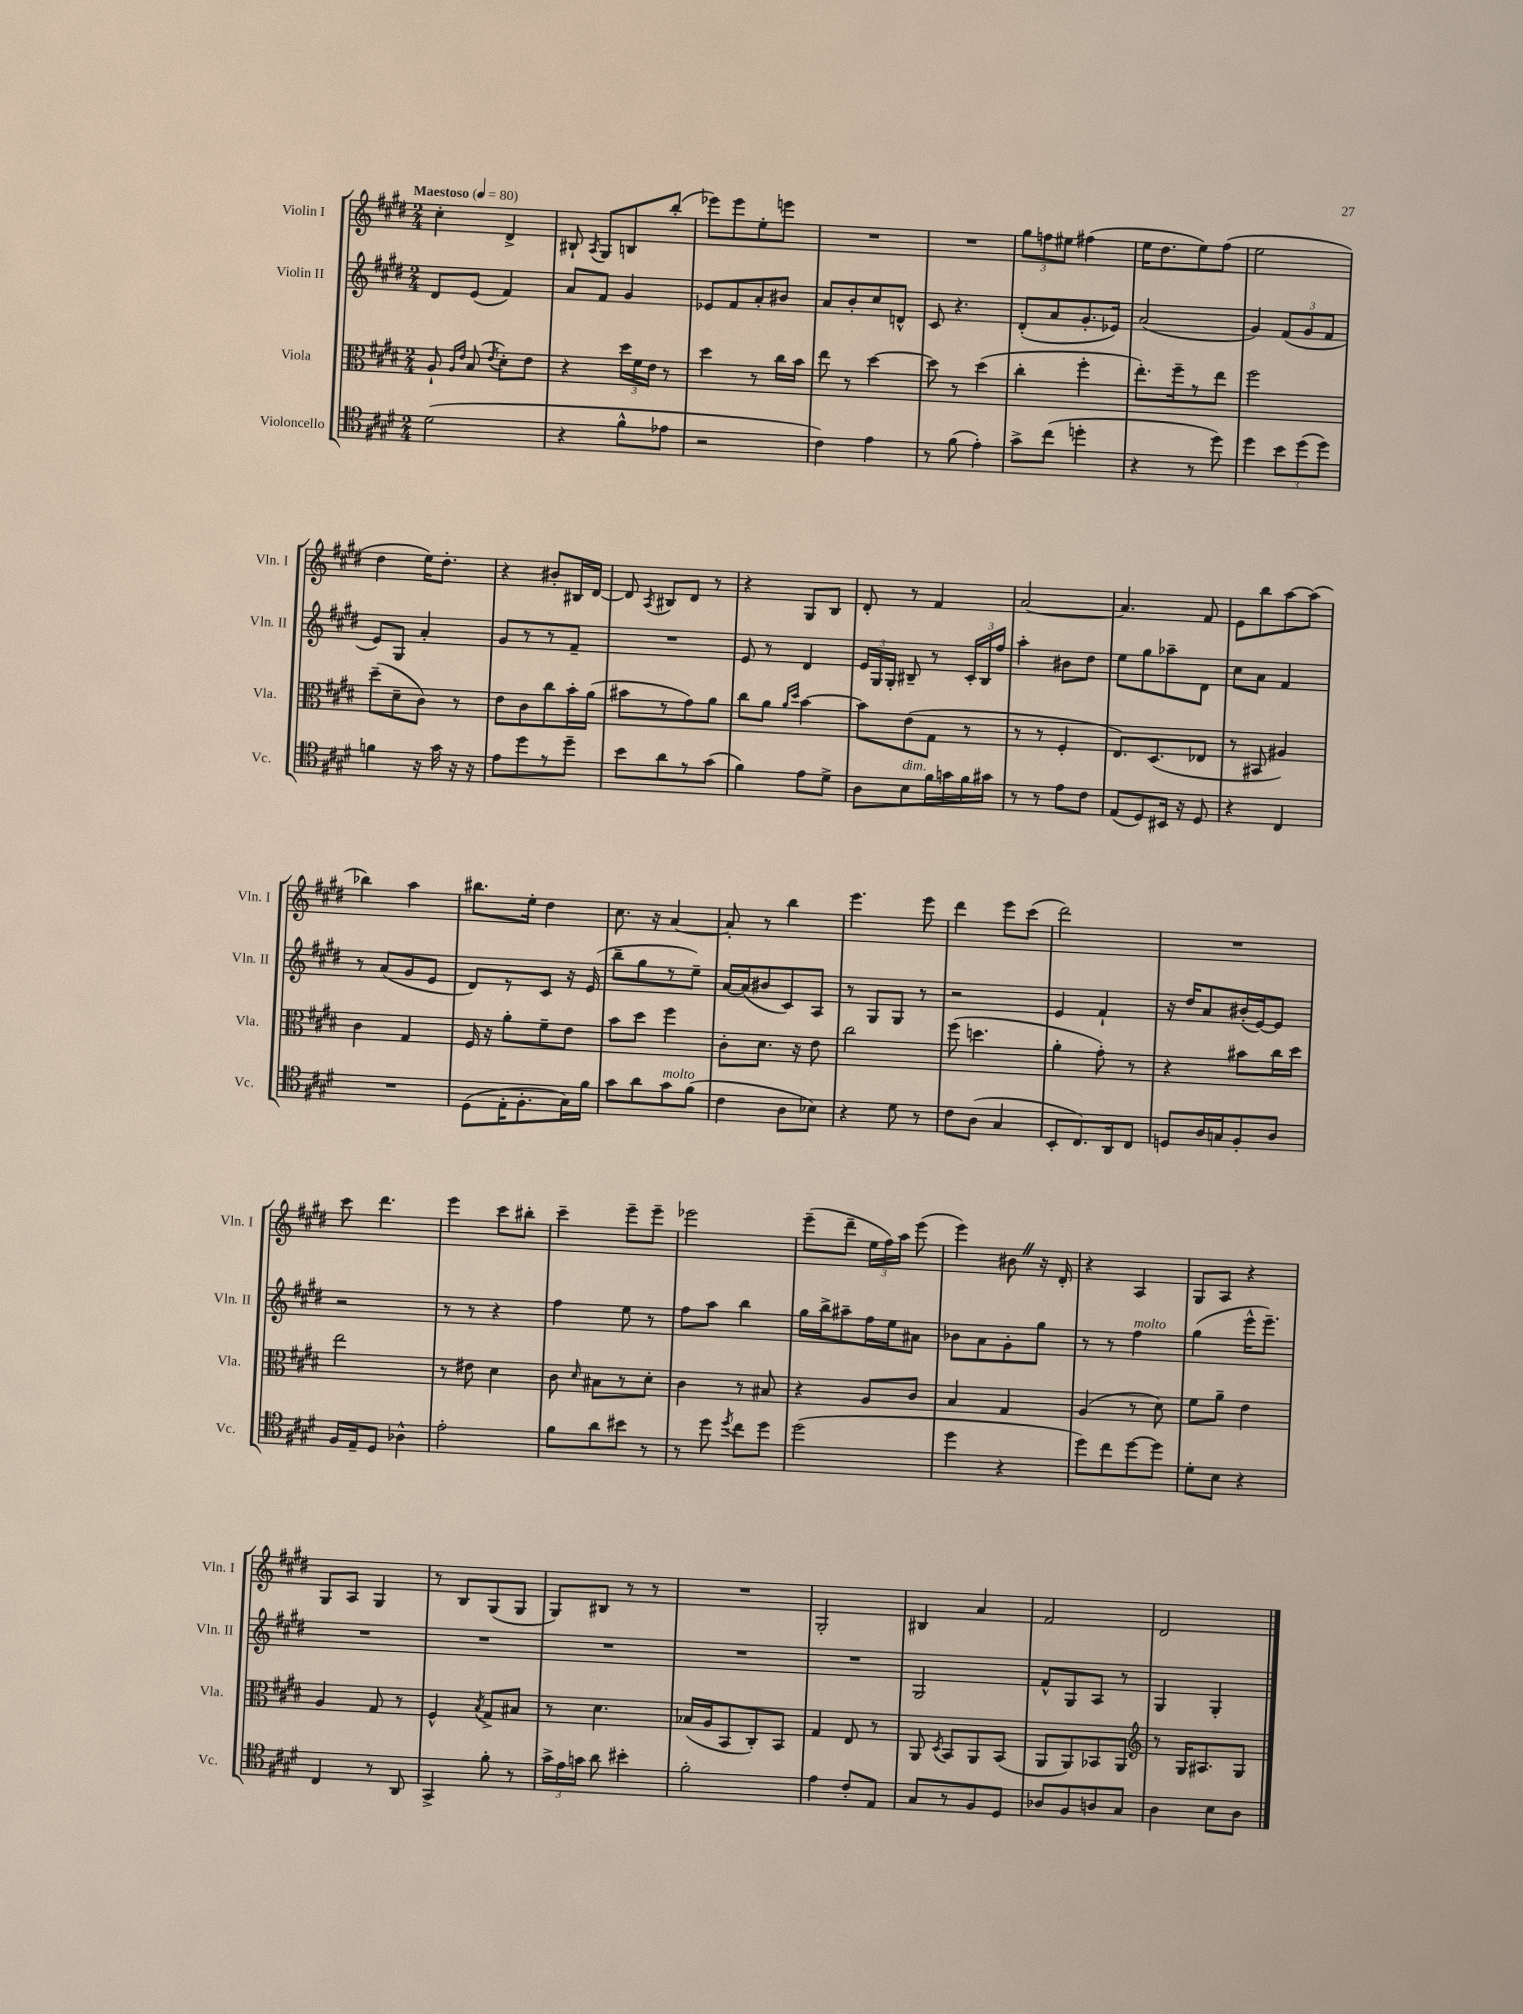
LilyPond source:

<<
\new StaffGroup <<
\new Staff = "s0" \with { instrumentName = "Violin I" shortInstrumentName = "Vln. I" } {
    \clef treble \key e \major \numericTimeSignature \time 2/4 \tempo "Maestoso" 4 = 80
    \autoBeamOff cis''4-. dis'4-> |
    bis8-! \acciaccatura { a8 } gis8[ b8 b''8]-.( |
    ees'''8[) ees'''8 e''8-. e'''8] |
    R2 |
    R2 |
    \tuplet 3/2 { gis''8[ f''8 eis''8] } fis''4( |
    e''16[ dis''8. e''8) fis''8]( |
    e''2 |
    dis''4 e''16[) dis''8.]-. |
    r4 bis'8[-. bis16 dis'16]~ |
    dis'8 \acciaccatura { a8 } bis8[ dis'8] r8 |
    r4 gis8[ b8] |
    dis'8-. r8 fis'4 |
    a'2~ |
    a'4. fis'8 |
    e'8[ b''8 a''8~ a''8]( |
    bes''4) a''4 |
    bis''8.[ e''16]-. dis''4 |
    cis''8. r16 a'4~ |
    a'8-. r8 b''4 |
    e'''4. e'''8 |
    dis'''4 e'''8[ cis'''8]( |
    dis'''2) |
    R2 |
    cis'''8 dis'''4. |
    e'''4 cis'''8[ bis''8]-. |
    cis'''4-- e'''8[-- e'''8]-- |
    ees'''2 |
    e'''8[--( dis'''8]-- \tuplet 3/2 { e''16[ fis''16) a''16] } e'''8( |
    e'''4) bis'8 \once \override BreathingSign.text = \markup { \musicglyph "scripts.caesura.straight" } \breathe r16 dis'16-. |
    r4 a4 |
    gis8[ a8] r4 |
    gis8[ a8] gis4 |
    r8 b8[ gis8( gis8] |
    gis8[) bis8] r8 r8 |
    R2 |
    gis2-. |
    bis4 a'4 |
    fis'2 |
    dis'2 \bar "|." |
}
\new Staff = "s1" \with { instrumentName = "Violin II" shortInstrumentName = "Vln. II" } {
    \clef treble \key e \major \numericTimeSignature \time 2/4
    \autoBeamOff dis'8[ e'8]( fis'4) |
    a'8[ fis'8] gis'4 |
    ees'8[ fis'8 a'8-. bis'8] |
    a'8[ b'8-. cis''8 d'8]-^ |
    cis'8 r4. |
    dis'8[-.( a'8 gis'8.-. ees'16]) |
    a'2( |
    gis'4) \tuplet 3/2 { fis'8[( gis'8 fis'8] } |
    e'8[) gis8] a'4-. |
    gis'8[ r8 r8 fis'8]-- |
    R2 |
    e'8 r8 dis'4 |
    \tuplet 3/2 { e'16[ gis16 gis16]-. } bis8-- r8 \tuplet 3/2 { cis'16[-. bis16 fis''16] } |
    a''4-. bis'8[ dis''8] |
    e''8[ gis''8 aes''8-- dis'8] |
    cis''8[ a'8] fis'4 |
    r8 a'8[( gis'8 e'8] |
    dis'8[) r8 cis'8] r16 e'16( |
    b''8[-- gis''8 r8 e''8]--) |
    a'16[~ a'16( bis'8 cis'8) a8] |
    r8 gis8[ gis8] r8 |
    r2 |
    e'4 fis'4-! |
    r16 dis''16[ a'8 bis'16-.( e'16~) e'8] |
    r2 |
    r8 r8 r4 |
    fis''4 e''8 r8 |
    fis''8[ a''8] b''4 |
    gis''16[ b''16-> ais''8-- fis''16 e''16 ais'8] |
    bes'8[ a'8 gis'8-. gis''8] |
    r8 r8 fis''4^\markup { \italic "molto" } |
    gis''4( e'''16[-^ e'''8.]--) |
    R2 |
    R2 |
    R2 |
    R2 |
    R2 |
    gis2 |
    fis'8[-^ gis8 a8] r8 |
    gis4 gis4-. \bar "|." |
}
\new Staff = "s2" \with { instrumentName = "Viola" shortInstrumentName = "Vla." } {
    \clef alto \key e \major \numericTimeSignature \time 2/4
    \autoBeamOff a8-! \grace { a16[ e'16] } b8( \acciaccatura { e'8 } dis'8[-.) e'8] |
    r4 \tuplet 3/2 { dis''16[ fis'16 e'16] } r8 |
    dis''4 r8 cis''16[ b'16] |
    e''8 r8 dis''4~ |
    dis''8 r8 dis''4( |
    cis''4-. fis''4-. |
    e''8.[-.) fis''16-- r8 e''8] |
    fis''2 |
    dis''8[--( dis'8-- cis'8]) r8 |
    e'8[ cis'8 cis''8 b'16-. a'16]( |
    bis'8[ r8 gis'8) a'8] |
    cis''8[ a'8] \grace { a'16[ dis''16] } b'4~ |
    b'8[ e'8( gis8] r8 |
    r8 r8 fis4-. |
    e8.[) dis8.( ees8] |
    r8 bis,8 ais4) |
    cis'4 gis4 |
    fis16 r16 a'8[-. fis'8-- e'8] |
    b'8[ dis''8] fis''4 |
    cis'8[-. dis'8.] r16 e'8 |
    cis''2 |
    fis''8( d''4. |
    a'4-. gis'8-.) r8 |
    r4 bis'8[ cis''16 dis''16] |
    e''2 |
    r8 eis'8 dis'4 |
    cis'8 \grace { dis'16 } bis8[ r8 dis'8]-. |
    cis'4 r8 bis8 |
    r4 a8[ cis'8] |
    b4 gis4 |
    a4( r8 dis'8) |
    fis'8[ a'8]-- e'4 |
    a4 gis8 r8 |
    fis4-^ \acciaccatura { b8 } gis8[-> bis8] |
    r8 dis'4. |
    bes16[( a16 b,8 cis8-.) b,8] |
    gis4 e8 r8 |
    a,8 \acciaccatura { dis8 } b,8[ a,8 b,8]( |
    a,8[ a,8) bes,8 a,8] |
    \clef treble r8 gis16[ ais8. gis8] \bar "|." |
}
\new Staff = "s3" \with { instrumentName = "Violoncello" shortInstrumentName = "Vc." } {
    \clef tenor \key e \major \numericTimeSignature \time 2/4
    \autoBeamOff dis'2( |
    r4 fis'8[-^ ees'8] |
    r2 |
    cis'4) e'4 |
    r8 fis'8( e'4-.) |
    gis'8[-> cis''8]( d''4-. |
    r4 r8 dis''8) |
    dis''4 \tuplet 3/2 { b'8[ dis''8( dis''8]) } |
    f'4 r16 gis'16 r16 r16 |
    e'8[ dis''8 r8 dis''8]-- |
    b'8[ a'8 r8 gis'8]( |
    fis'4) e'8[ dis'8]-> |
    a8[ b8^\markup { \italic "dim." } fis'16 g'16 fis'16 gis'16] |
    r8 r8 e'8[ cis'8] |
    e8[( dis8) bis,16] r16 dis8 |
    r4 cis4 |
    R2 |
    dis8[( e16-. fis8.-. gis16) fis'16] |
    gis'8[ a'8 gis'8^\markup { \italic "molto" } fis'8]( |
    cis'4 a8[ bes8]) |
    r4 dis'8 r8 |
    cis'8[ a8]( gis4 |
    b,8[-. cis8.) a,16 cis8] |
    d8[ a16 g16 fis8-. a8] |
    fis16[ e16-- dis8] aes4-^ |
    e'2-. |
    fis'8[ a'8 bis'8] r8 |
    r8 dis''8 \acciaccatura { dis''8 } cis''8[ dis''8] |
    dis''2( |
    dis''4 r4 |
    dis''8[) cis''8 dis''8~ dis''8] |
    dis'8[-. b8] r4 |
    cis4 r8 a,8 |
    gis,4-> fis'8-. r8 |
    \tuplet 3/2 { gis'16[-> e'16 g'16] } a'8 bis'4-. |
    fis'2-. |
    e'4 cis'8[-. e8] |
    gis8[ r8 fis8 dis8] |
    aes8[ fis8 a8 gis8] |
    a4 b8[ a8] \bar "|." |
}
>>
>>
\layout { \context { \Score \remove "Bar_number_engraver" } }
